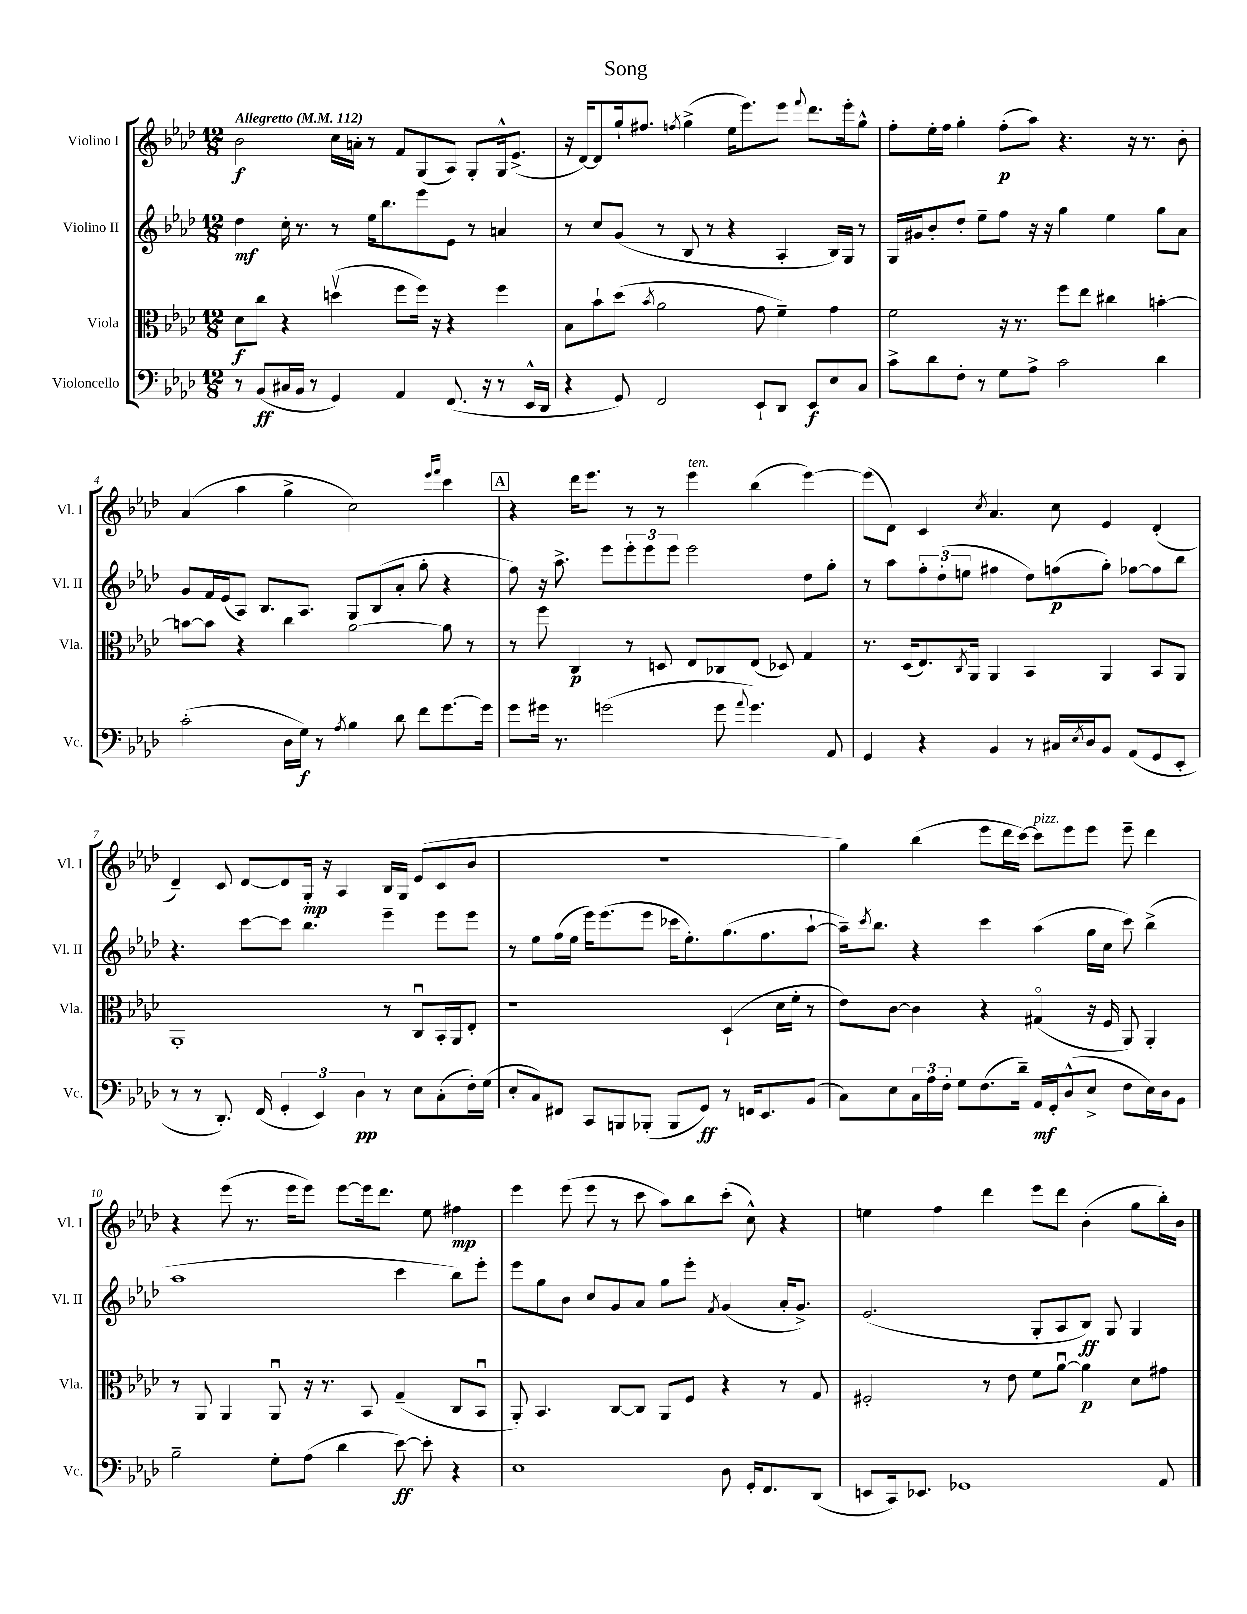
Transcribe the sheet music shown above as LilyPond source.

\header { title = "Song" }
<<
\new StaffGroup <<
\new Staff = "s0" \with { instrumentName = "Violino I" shortInstrumentName = "Vl. I" } {
    \clef treble \key aes \major \numericTimeSignature \time 12/8 \tempo "Allegretto" 4 = 112
    bes'2\f c''16 a'16-. r8 f'8 g8( aes8) g8-. g16-^ ees'8.->( |
    r16 des'16~) des'8 g''16-! fis''8. \acciaccatura { f''8 } g''4->( ees''16 ees'''8.) ees'''8 \appoggiatura { f'''8 } des'''8. ees'''16-. g''8-^ |
    f''8-. ees''16-. f''16 g''4-. f''8-.\p( aes''8) r4. r16 r8. bes'8-. |
    aes'4( aes''4 g''4-> c''2) \grace { ees'''16 f'''16 } c'''4 |
    \mark \markup { \box "A" } r4 des'''16 ees'''8. r8 r8 ees'''4^\markup { \italic "ten." } bes''4( ees'''4~) |
    ees'''8( des'8) c'4 \acciaccatura { c''8 } aes'4. c''8 ees'4 des'4-.( |
    des'4--) c'8 des'8~ des'8 g16-.\mp r16 aes4 bes16 g16 ees'8( c'8 bes'8 |
    R1. |
    g''4) bes''4( ees'''8 des'''16 c'''16~) c'''8^\markup { \italic "pizz." } ees'''8 ees'''8 ees'''8-- des'''4 |
    r4 ees'''8( r8. ees'''16 ees'''8) ees'''8~ ees'''16 des'''8. ees''8 fis''4\mp |
    ees'''4 ees'''8( ees'''8 r8 c'''8 aes''8) bes''8 c'''8-.( c''8-^) r4 |
    e''4 f''4 des'''4 ees'''8 des'''8 bes'4-.( g''8 bes''16-.) bes'16 \bar "|." |
}
\new Staff = "s1" \with { instrumentName = "Violino II" shortInstrumentName = "Vl. II" } {
    \clef treble \key aes \major \numericTimeSignature \time 12/8
    des''4\mf c''16-. r8. r8 ees''16 bes''8. ees'''8 ees'8 r8 a'4 |
    r8 c''8 g'8( r8 bes8 r8 r4 aes4-. bes16) g16 r8 |
    g16 gis'16 bes'8-. des''8-. ees''8-- f''8 r16 r16 g''4 ees''4 g''8 aes'8 |
    g'8 f'16 ees'16( aes8) bes8. aes8. g8 bes8( aes'8-. g''8-. r4 |
    \mark \markup { \box "A" } f''8) r16 aes''8.-> ees'''8 \tuplet 3/2 { ees'''8-. ees'''8 ees'''8 } ees'''2 des''8 g''8-. |
    r8 aes''8 \tuplet 3/2 { f''8-. des''8-.( e''8 } fis''4 des''8) f''8\p( g''8-.) fes''8~ fes''8 bes''8 |
    r4. c'''8~ c'''8 bes''4. ees'''4-- ees'''8 ees'''8 |
    r8 ees''8 f''16( ees''16 ees'''16) ees'''8.( ees'''8 ces'''16 ees''8.-.) g''8.( f''8. aes''8~-! |
    aes''16--) \acciaccatura { c'''8 } bes''8. r4 c'''4 aes''4( g''16 c''16 c'''8) bes''4->( |
    aes''1 c'''4 bes''8) ees'''8-. |
    ees'''8 g''8 bes'8 c''8 g'8 aes'8 g''8 ees'''8-. \acciaccatura { f'8 } g'4( aes'16-. g'8.->) |
    ees'2.( g8-. aes8 bes8\ff) g8 g4 \bar "|." |
}
\new Staff = "s2" \with { instrumentName = "Viola" shortInstrumentName = "Vla." } {
    \clef alto \key aes \major \numericTimeSignature \time 12/8
    des'8\f c''8 r4 d''4\upbow( f''8 f''16) r16 r4 f''4 |
    bes8 bes'8-! des''8( \acciaccatura { bes'8 } aes'2 g'8 f'4--) g'4 |
    f'2 r16 r8. f''8 ees''8 cis''4 b'4~-. |
    b'8~ b'8 r4 c''4 aes'2~ aes'8 r8 |
    \mark \markup { \box "A" } r8 f''8 c4\p r8 d8 ees8 ces8 ees8( des8) g4 |
    r8. des16( ees8.) \acciaccatura { c8 } aes,16 aes,4 bes,4 aes,4 bes,8 aes,8 |
    aes,1-. r8 c8\downbow bes,16-. aes,16 ees8-. |
    r1 des4-!( des'16 f'16-. r8 |
    ees'8) c'8~ c'4 r4 gis4\flageolet( r16 f16 aes,8) aes,4-. |
    r8 aes,8 aes,4 aes,8\downbow r16 r8. bes,8 g4--( c8 bes,8\downbow |
    aes,8-.) bes,4. c8~ c8 aes,8 f8 r4 r8 g8 |
    fis2-. r8 ees'8 f'8 aes'8~\downbow aes'4\p des'8 gis'8 \bar "|." |
}
\new Staff = "s3" \with { instrumentName = "Violoncello" shortInstrumentName = "Vc." } {
    \clef bass \key aes \major \numericTimeSignature \time 12/8
    r8 bes,8\ff( cis16 bes,16 r8 g,4) aes,4 f,8.( r16 r8 ees,16-^ des,16 |
    r4 g,8) f,2 ees,8-! des,8 ees,8\f ees8 c8 |
    c'8-> des'8 f8-. r8 g8 aes8-> c'2 des'4 |
    c'2-.( des16 g16\f) r8 \acciaccatura { aes8 } bes4 des'8 f'8 g'8.~ g'16 |
    \mark \markup { \box "A" } g'8 gis'16 r8. g'2( g'8 \appoggiatura { aes'8 } g'4.) aes,8 |
    g,4 r4 bes,4 r8 cis16 \acciaccatura { ees8 } des16 bes,8 aes,8( g,8 ees,8-. |
    r8 r8 des,8.-.) f,16( \tuplet 3/2 { g,4-. ees,4) des4\pp } r8 ees8 c8-.( f16-.) g16( |
    ees8-. c8) fis,8 c,8 b,,8 bes,,8-.( bes,,8 g,8\ff) r8 f,16 ees,8. bes,8( |
    c8) ees8 \tuplet 3/2 { c16 aes16 f16-. } g8 f8.( des'16--) aes,16\mf g,16-. des8-^( ees8-> f8 ees16) des16 bes,8 |
    bes2-- g8-. aes8( des'4 ees'8~\ff) ees'8-. r4 |
    ees1 des8 g,16-. f,8. des,8( |
    e,8 c,16) ees,8. ges,1 aes,8 \bar "|." |
}
>>
>>
